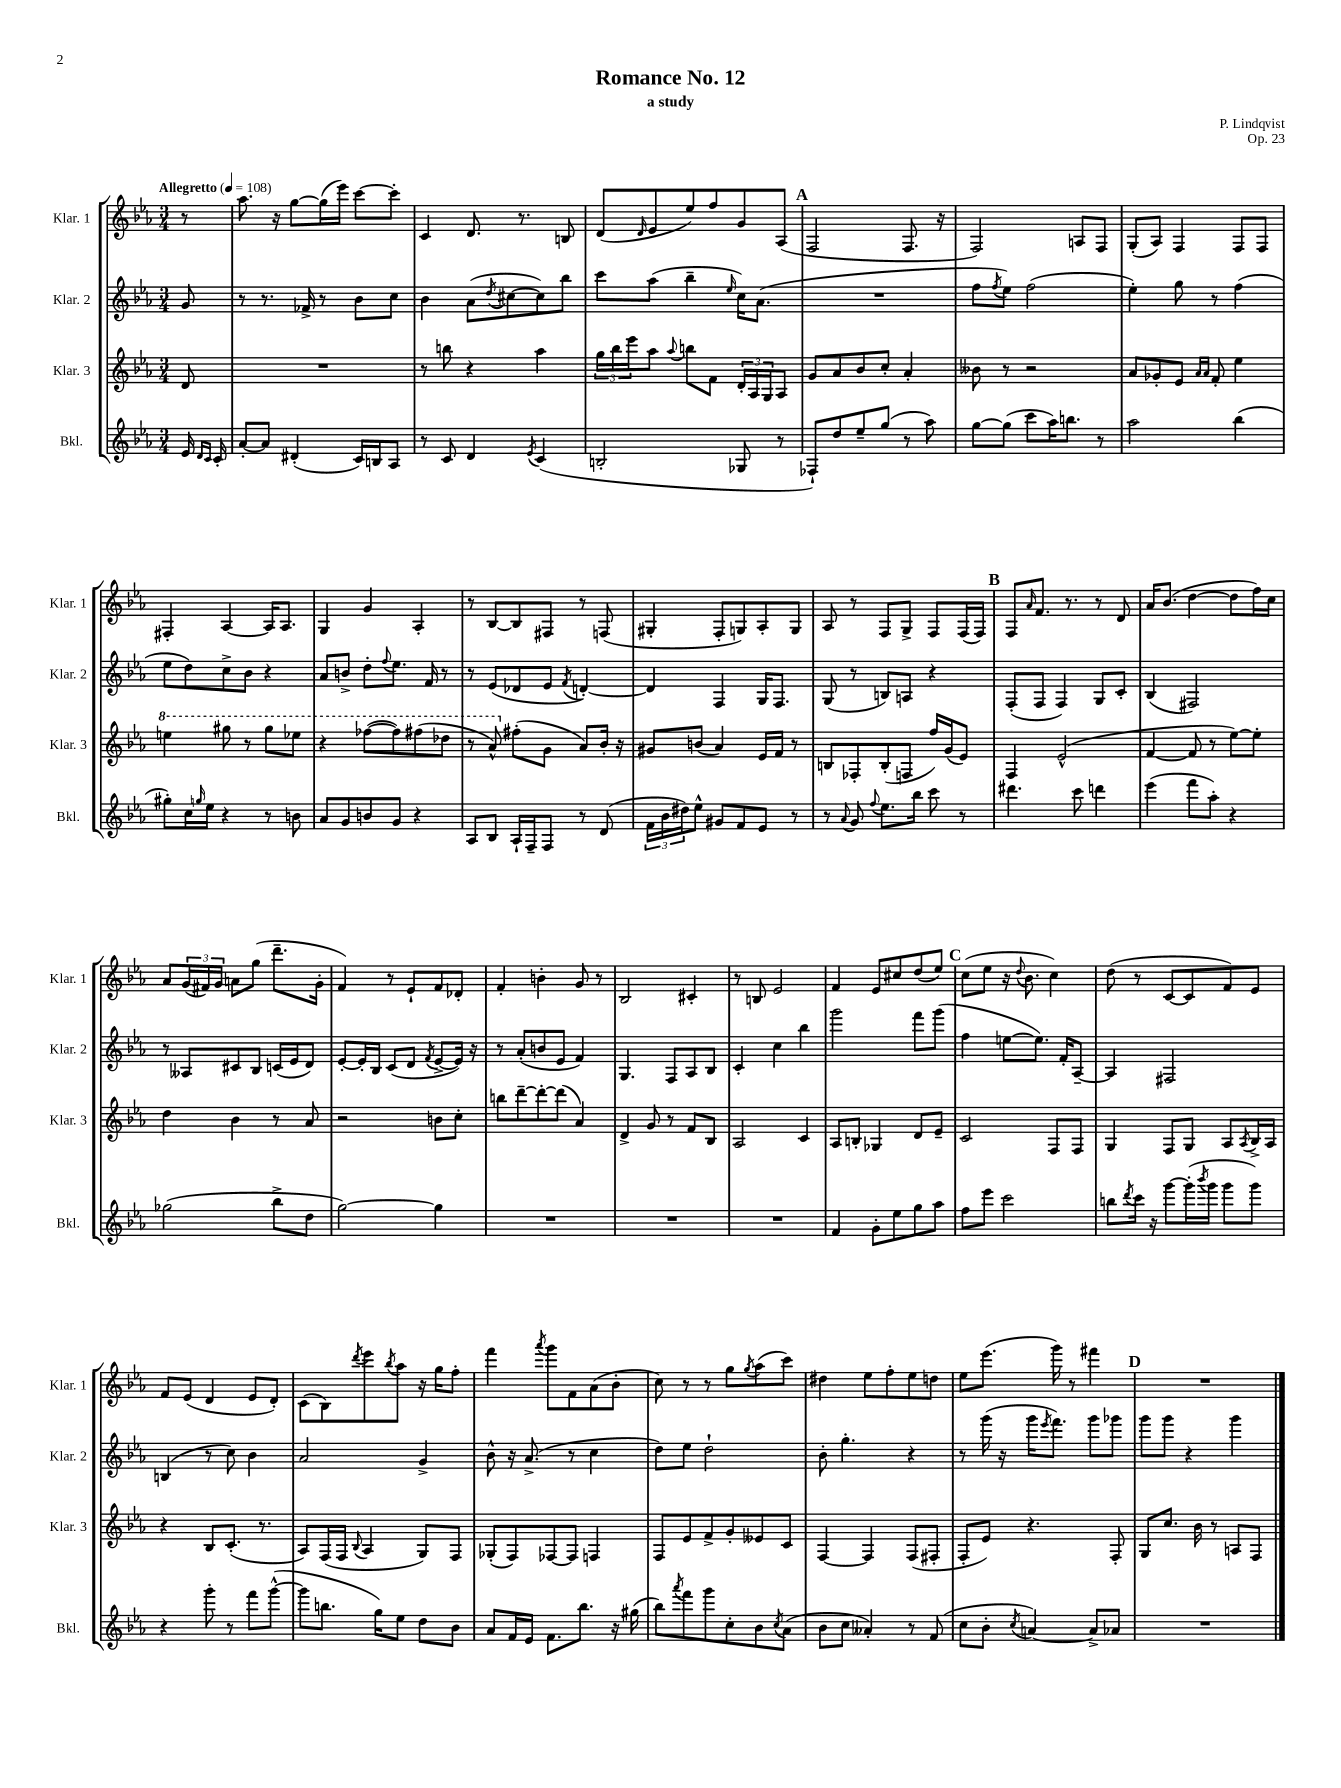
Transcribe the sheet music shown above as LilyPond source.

\header { title = "Romance No. 12" composer = "P. Lindqvist" subtitle = "a study" opus = "Op. 23" }
<<
\new StaffGroup <<
\new Staff = "s0" \with { instrumentName = "Klar. 1" shortInstrumentName = "Klar. 1" } {
    \clef treble \key ees \major \numericTimeSignature \time 3/4 \partial 8 \tempo "Allegretto" 4 = 108
    r8 |
    aes''8. r16 g''8~ g''16( ees'''16) c'''8~ c'''8-. |
    c'4 d'8. r8. b8 |
    d'8( \grace { d'16 } ees'8 ees''8) f''8 g'8 aes8( |
    \mark \markup { \bold "A" } f2 f8. r16 |
    f2) a8 f8 |
    g8-.( aes8) f4 f8 f8 |
    fis4-. aes4~ aes16 aes8. |
    g4 g'4 aes4-. |
    r8 bes8~ bes8 fis8 r8 f8( |
    gis4-. f8-. g8) aes8-. g8 |
    aes8 r8 f8 g8-> f8 f16( f16) |
    \mark \markup { \bold "B" } f8 \grace { aes'16 } f'8. r8. r8 d'8 |
    aes'16 bes'8.( d''4~ d''8 f''16) c''16 |
    aes'8 \tuplet 3/2 { g'16( fis'16) g'16 } a'8 g''8( d'''8.-- g'16-. |
    f'4) r8 ees'8-! f'8 des'8-. |
    f'4-. b'4-. g'8 r8 |
    bes2 cis'4-. |
    r8 b8 ees'2 |
    f'4 ees'8 cis''8 d''8( ees''8) |
    \mark \markup { \bold "C" } c''8( ees''8 r16 \appoggiatura { d''8 } bes'8. c''4) |
    d''8( r8 c'8~ c'8 f'8) ees'8 |
    f'8 ees'8( d'4 ees'8 d'8-.) |
    c'8( bes8) \acciaccatura { d'''8 } ees'''8 \acciaccatura { bes''8 } aes''8 r16 g''16 f''8-. |
    f'''4 \acciaccatura { aes'''8 } g'''8 f'8 aes'8( bes'8-. |
    c''8) r8 r8 g''8 \acciaccatura { g''8 } aes''8( c'''8) |
    dis''4 ees''8 f''8-. ees''8 d''8 |
    ees''8 ees'''8.( g'''16) r8 fis'''4 |
    \mark \markup { \bold "D" } R2. \bar "|." |
}
\new Staff = "s1" \with { instrumentName = "Klar. 2" shortInstrumentName = "Klar. 2" } {
    \clef treble \key ees \major \numericTimeSignature \time 3/4 \partial 8
    g'8 |
    r8 r8. fes'16-> r8 bes'8 c''8 |
    bes'4 aes'8( \acciaccatura { d''8 } cis''8~ cis''8) bes''8 |
    c'''8 aes''8( bes''4-- \grace { ees''16 } c''16) aes'8.( |
    \mark \markup { \bold "A" } R2. |
    f''8 \acciaccatura { f''8 } ees''8) f''2( |
    ees''4-.) g''8 r8 f''4( |
    ees''8 d''8) c''8-> bes'8 r4 |
    aes'8 b'8-> d''8-. \appoggiatura { f''8 } ees''8. f'16 r8 |
    r8 ees'8( des'8 ees'8 \acciaccatura { f'8 } d'4~-.) |
    d'4 f4 g16 f8. |
    g8( r8 b8) a8 r4 |
    \mark \markup { \bold "B" } f8-.( f8 f4) g8 c'8-. |
    bes4( fis2) |
    r8 aeses8 cis'8 bes8 c'16( ees'16 d'8) |
    ees'8~-. ees'16-. bes16 c'8( d'8 \acciaccatura { f'8 } ees'8~-> ees'16) r16 |
    r8 aes'8-.( b'8 ees'8 f'4) |
    g4. f8 aes8 bes8 |
    c'4-. c''4 bes''4 |
    g'''2 f'''8 g'''8( |
    \mark \markup { \bold "C" } f''4 e''8~ e''8.) f'16-. aes8~-- |
    aes4 fis2 |
    b4( r8 c''8) bes'4 |
    aes'2 g'4-> |
    bes'8-^ r16 aes'8.->( r8 c''4 |
    d''8) ees''8 d''2-! |
    bes'8-. g''4.-. r4 |
    r8 g'''16( r16 g'''16 \acciaccatura { ees'''8 } f'''8.) g'''8 ges'''8 |
    \mark \markup { \bold "D" } g'''8 g'''8 r4 g'''4 \bar "|." |
}
\new Staff = "s2" \with { instrumentName = "Klar. 3" shortInstrumentName = "Klar. 3" } {
    \clef treble \key ees \major \numericTimeSignature \time 3/4 \partial 8
    d'8 |
    R2. |
    r8 b''8 r4 aes''4 |
    \tuplet 3/2 { g''16 bes''16 ees'''16 } aes''8 \appoggiatura { aes''8 } b''8 f'8 \tuplet 3/2 { d'16-. aes16 g16 } aes8 |
    \mark \markup { \bold "A" } g'8 aes'8 bes'8 c''8-. aes'4-. |
    beses'8 r8 r2 |
    aes'8 ges'8-. ees'8 \grace { aes'16 aes'16 } f'8-. ees''4 |
    \ottava #1 e'''4 gis'''8 r8 gis'''8 ees'''8 |
    r4 fes'''8~( fes'''8) fis'''8( des'''8 |
    r8 aes''8-^) \ottava #0 fis''8-.( g'8 aes'8) bes'16-. r16 |
    gis'8 b'8( aes'4) ees'16 f'16 r8 |
    b8 fes8-. b8-.( f8 f''16) g'16( ees'8) |
    \mark \markup { \bold "B" } f4 ees'2-^( |
    f'4~ f'8 r8 ees''8~) ees''8-. |
    d''4 bes'4 r8 aes'8 |
    r2 b'8 c''8-. |
    b''8 d'''8~-- d'''8~-. d'''8( aes'4) |
    d'4-> g'8 r8 f'8 bes8 |
    aes2 c'4 |
    aes8 b8-. ges4 d'8 ees'8-- |
    \mark \markup { \bold "C" } c'2 f8 f8 |
    g4 f8 g8 aes8 \acciaccatura { aes8 } bes16-> aes16 |
    r4 bes8 c'8.-.( r8. |
    aes8) f16( f16 \appoggiatura { bes8 } aes4 g8) f8 |
    ges8-.( f8) fes8~ fes8 f4 |
    f8 ees'8 f'8-> g'8-. eeses'8 c'8 |
    f4~ f4 f8( fis8-. |
    f8-. ees'8) r4. f8-. |
    \mark \markup { \bold "D" } g8 c''8. bes'16 r8 a8 f8 \bar "|." |
}
\new Staff = "s3" \with { instrumentName = "Bkl." shortInstrumentName = "Bkl." } {
    \clef treble \key ees \major \numericTimeSignature \time 3/4 \partial 8
    ees'16 \grace { d'16 c'16 } c'16-. |
    aes'8~-. aes'8 dis'4-.( c'16) b16 aes8 |
    r8 c'8 d'4 \acciaccatura { ees'8 } c'4( |
    b2-. ges8 r8 |
    \mark \markup { \bold "A" } fes8-!) d''8 ees''8-- g''8( r8 aes''8) |
    g''8~ g''8( c'''8 aes''16) b''8. r8 |
    aes''2 bes''4( |
    gis''8-.) c''16 \grace { g''16 } ees''16 r4 r8 b'8 |
    aes'8 g'8 b'8 g'8 r4 |
    aes8 bes8 aes16-! f16-- f8 r8 d'8( |
    \tuplet 3/2 { f'16 bes'16 dis''16) } ees''8-^ gis'8 f'8 ees'8 r8 |
    r8 \appoggiatura { aes'8 } g'8 \appoggiatura { f''8 } ees''8. bes''16 c'''8 r8 |
    \mark \markup { \bold "B" } dis'''4. c'''8 d'''4 |
    ees'''4( f'''8 aes''8-.) r4 |
    ges''2( bes''8-> d''8 |
    g''2~) g''4 |
    R2. |
    R2. |
    R2. |
    f'4 g'8-. ees''8 g''8 aes''8 |
    \mark \markup { \bold "C" } f''8 ees'''8 c'''2 |
    b''8 \acciaccatura { d'''8 } c'''16 r16 g'''8~ g'''16-.( \acciaccatura { bes'''8 } g'''16 g'''8 g'''8) |
    r4 g'''8-. r8 f'''8 g'''8~-^( |
    g'''8 b''8. g''16) ees''8 d''8 bes'8 |
    aes'8 f'16 ees'16 f'8. bes''8. r16 gis''16( |
    bes''8) \acciaccatura { aes'''8 } f'''8 g'''8 c''8-. bes'8 \acciaccatura { c''8 } aes'8( |
    bes'8 c''8 aeses'4-.) r8 f'8( |
    c''8 bes'8-. \acciaccatura { c''8 } a'4~) a'8-> aes'8 |
    \mark \markup { \bold "D" } R2. \bar "|." |
}
>>
>>
\layout { \context { \Score \remove "Bar_number_engraver" } }
